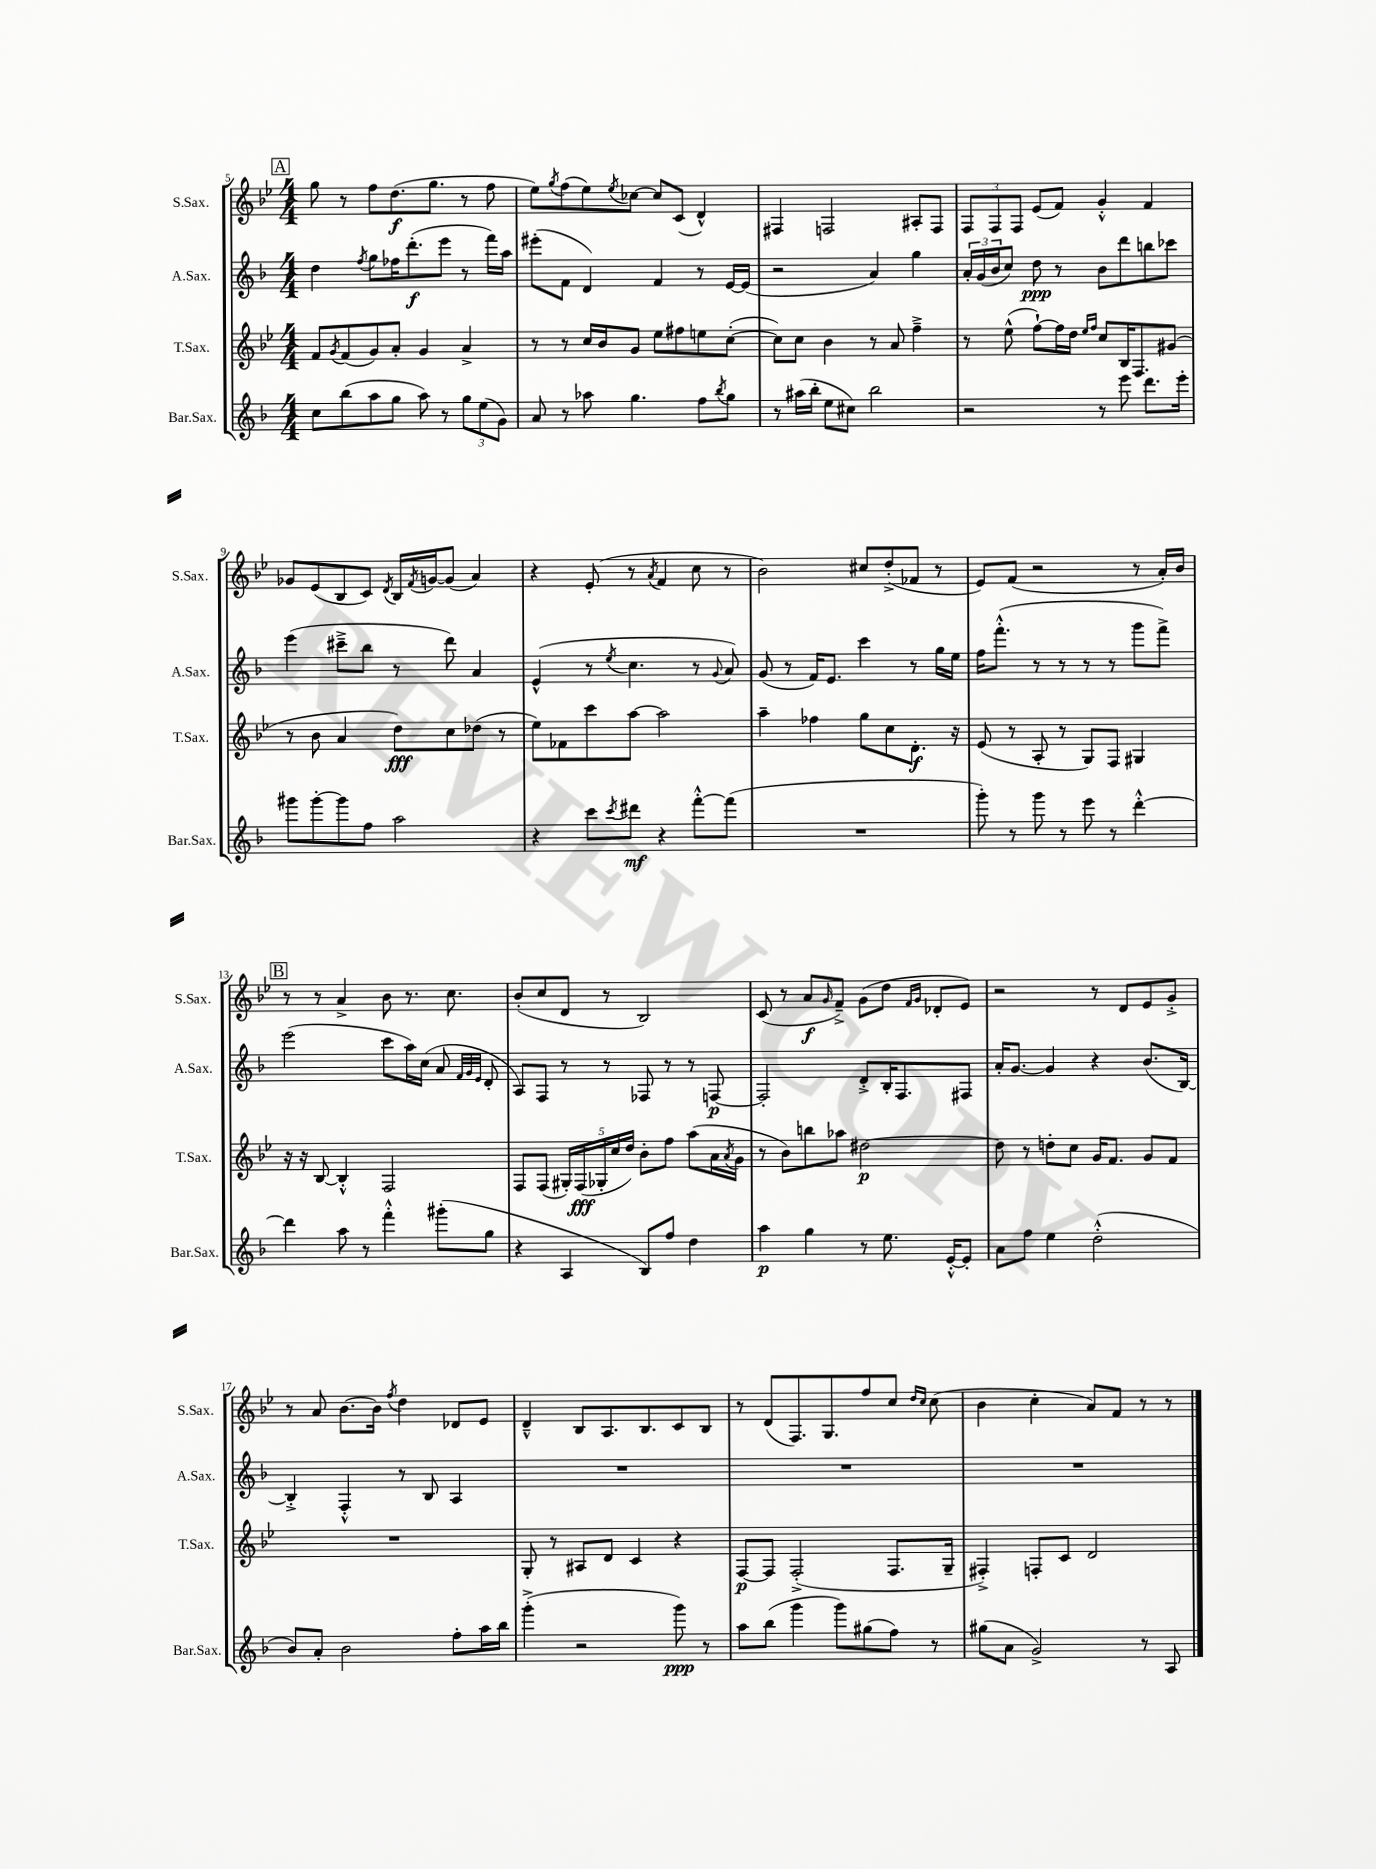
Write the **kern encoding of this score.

**kern	**dynam	**kern	**dynam	**kern	**dynam	**kern	**dynam
*part4	*part4	*part3	*part3	*part2	*part2	*part1	*part1
*staff4	*staff4	*staff3	*staff3	*staff2	*staff2	*staff1	*staff1
*I"Bar.Sax.	*	*I"T.Sax.	*	*I"A.Sax.	*	*I"S.Sax.	*
*I'Bar.Sax.	*	*I'T.Sax.	*	*I'A.Sax.	*	*I'S.Sax.	*
*clefG2	*	*clefG2	*	*clefG2	*	*clefG2	*
*k[b-]	*	*k[b-e-]	*	*k[b-]	*	*k[b-e-]	*
*M4/4	*	*M4/4	*	*M4/4	*	*M4/4	*
!!LO:REH:place=s1:t=A
=5	=5	=5	=5	=5	=5	=5	=5
8cc\L	.	8f/L	.	4dd\	.	8gg\	.
.	.	8qg/	.	.	.	.	.
(8bb-\	.	(8f/	.	.	.	8r	.
.	.	.	.	8qff/	.	.	.
8aa\	.	8g/)	.	8gg\L	.	8ff\L	.
8gg\J	.	8a'/J	.	16ff-X\K	.	(8.dd\	f
.	.	.	.	(8.ddd'\	f	.	.
8aa\)	.	4g/	.	.	.	.	.
.	.	.	.	.	.	8.gg\J	.
8r	.	.	.	8eee\J	.	.	.
12gg\L	.	4a^/	.	8r	.	8r	.
(12ee\	.	.	.	.	.	.	.
.	.	.	.	16fff\LL)	.	8ff\	.
12g\J)	.	.	.	.	.	.	.
.	.	.	.	16aa\JJ	.	.	.
=6	=6	=6	=6	=6	=6	=6	=6
8a/	.	8r	.	(8eee#X'\L	.	8ee-\L)	.
.	.	.	.	.	.	8qgg/	.
8r	.	8r	.	8f\J	.	(8ff\	.
8aa-X\	.	16cc/LL	.	4d/)	.	8ee-\)	.
.	.	16b-/J	.	.	.	.	.
.	.	.	.	.	.	8qee-/	.
4.gg\	.	8g/J	.	.	.	[8cc-X\J	.
.	.	8ee-\L	.	4f/	.	8cc-/L]	.
.	.	8ff#X\	.	.	.	(8c/J	.
8ff\L	.	8een\	.	8r	.	4d^^/)	.
8qbb-/	.	.	.	.	.	.	.
8gg\J	.	([8cc'\J	.	[16e/LL	.	.	.
.	.	.	.	(16e/JJ]	.	.	.
=7	=7	=7	=7	=7	=7	=7	=7
8r	.	8cc\L])	.	2r	.	4F#X/	.
(16aa#X\LL	.	8cc\J	.	.	.	.	.
16bb-'\JJ	.	.	.	.	.	.	.
8ee\L	.	4b-\	.	.	.	2Fn/	.
8cc#X\J)	.	.	.	.	.	.	.
2bb-\	.	8r	.	4a/)	.	.	.
.	.	8a/	.	.	.	.	.
.	.	4ff~^\	.	4gg\	.	8A#X'/L	.
.	.	.	.	.	.	8F/J	.
=8	=8	=8	=8	=8	=8	=8	=8
2r	.	8r	.	24a'/LL	.	12F/L	.
.	.	.	.	(24g/	.	.	.
.	.	.	.	24b-/J	.	12F/	.
.	.	(8ee-^^\	.	8cc/J)	.	.	.
.	.	.	.	.	.	12F/J	.
.	.	[8ff`\L)	.	8dd\	ppp	(8e-/L	.
.	.	16ff\L]	.	8r	.	8f/J)	.
.	.	16dd\JJ	.	.	.	.	.
.	.	16qqee-/LL	.	.	.	.	.
.	.	16qqff/JJ	.	.	.	.	.
8r	.	8cc/L	.	8b-\L	.	4g'^^/	.
8eee\	.	16B-/K	.	8ddd\	.	.	.
.	.	8.F/	.	.	.	.	.
8.ddd\L	.	.	.	8bbn\	.	4f/	.
.	.	(8g#X/J	.	8ccc-X\J	.	.	.
16eee'\Jk	.	.	.	.	.	.	.
!!LO:LB:g=z
=9	=9	=9	=9	=9	=9	=9	=9
8ggg#X\L	.	8r	.	(4eee\	.	8g-X/L	.
[8ggg#'\	.	8b-\	.	.	.	(8e-/	.
8ggg#\]	.	4a/	.	8ccc#X~^\L	.	8B-/	.
8ff\J	.	.	.	8bb-\J	.	8c/J)	.
.	.	.	.	.	.	8qd/	.
2aa\	.	8dd\L)	fff	8r	.	16B-/LL	.
.	.	.	.	.	.	8qf/	.
.	.	.	.	.	.	[16gn/J	.
.	.	8cc\	.	8ddd\)	.	(8g/J]	.
.	.	(8dd-X\J	.	4a/	.	4a/)	.
.	.	8r	.	.	.	.	.
=10	=10	=10	=10	=10	=10	=10	=10
4r	.	8ee-\L)	.	(4e^^/	.	4r	.
.	.	8f-X\	.	.	.	.	.
8ccc\L	.	8ccc\	.	8r	.	(8e-'/	.
8qccc/	.	.	.	8qee/	.	.	.
8ddd#X\J	mf	[8aa\J	.	4.cc\	.	8r	.
.	.	.	.	.	.	8qa/	.
4r	.	2aa\]	.	.	.	4f/	.
[8fff'^^\L	.	.	.	8r	.	8cc\	.
.	.	.	.	8qqg/	.	.	.
(8fff\J]	.	.	.	8a/)	.	8r	.
=11	=11	=11	=11	=11	=11	=11	=11
1r	.	4aa~\	.	(8g/	.	2b-\)	.
.	.	.	.	8r	.	.	.
.	.	4ff-X\	.	16f/KL)	.	.	.
.	.	.	.	8.e/J	.	.	.
.	.	8gg\L	.	4ccc\	.	8cc#X/L	.
.	.	8cc\	.	.	.	(8dd'^/	.
.	.	8.d'\J	f	8r	.	8f-X/J	.
.	.	.	.	16gg\LL	.	8r	.
.	.	16r	.	16ee\JJ	.	.	.
=12	=12	=12	=12	=12	=12	=12	=12
8ggg'\)	.	(8e-/	.	16ff\KL	.	8e-/L)	.
.	.	.	.	(8.fff'^^\J	.	.	.
8r	.	8r	.	.	.	(8f/J	.
8ggg\	.	8A'/	.	8r	.	2r	.
8r	.	8r	.	8r	.	.	.
8eee\	.	8G/L)	.	8r	.	.	.
8r	.	8F/J	.	8r	.	.	.
[4ddd'^^\	.	4G#X/	.	8ggg\L	.	8r	.
.	.	.	.	8fff^\J)	.	16a'/LL)	.
.	.	.	.	.	.	16b-/JJ	.
!!LO:LB:g=z
!!LO:REH:place=s1:t=B
=13	=13	=13	=13	=13	=13	=13	=13
4ddd\]	.	16r	.	(2eee\	.	8r	.
.	.	16r	.	.	.	.	.
.	.	[8B-/	.	.	.	8r	.
8aa\	.	4B-'^^/]	.	.	.	4a^/	.
8r	.	.	.	.	.	.	.
4fff'^^\	.	2F/	.	8ccc\L	.	8b-\	.
.	.	.	.	16aa\L)	.	8.r	.
.	.	.	.	(16cc\JJ	.	.	.
(8ggg#X'\L	.	.	.	8a/	.	.	.
.	.	.	.	.	.	8.cc\	.
.	.	.	.	32qqf/LLL	.	.	.
.	.	.	.	32qqg/	.	.	.
.	.	.	.	32qqe/JJJ	.	.	.
8gg\J	.	.	.	8d'/	.	.	.
=14	=14	=14	=14	=14	=14	=14	=14
4r	.	8F/L	.	8A/L)	.	(8b-'/L	.
.	.	(8F/J	.	8F/J	.	8cc/	.
4A/	.	20G#X'/LL)	.	8r	.	8d/J	.
.	.	(20F/	fff	.	.	.	.
.	.	20G-X'/	.	.	.	.	.
.	.	.	.	8r	.	8r	.
.	.	20cc/	.	.	.	.	.
.	.	20dd/JJ)	.	.	.	.	.
8B-/L)	.	8b-'\L	.	8F-X/	.	2B-/)	.
8ff/J	.	8ff\J	.	8r	.	.	.
4dd\	.	(8aa\L	.	8r	.	.	.
.	.	16a\L	.	[8Fn/	p	.	.
.	.	8qa/	.	.	.	.	.
.	.	16g\JJ	.	.	.	.	.
=15	=15	=15	=15	=15	=15	=15	=15
4aa\	p	8r	.	2F'/]	.	(8c/	.
.	.	8b-\L)	.	.	.	8r	.
4gg\	.	8bbn\	.	.	.	8a/L	f
.	.	.	.	.	.	16qqg/	.
.	.	8aa-X\J	.	.	.	8f~^/J)	.
8r	.	[2dd#X\	p	8d'^/L	.	(8g\L	.
8.ee\	.	.	.	16B-'/K	.	8dd\J	.
.	.	.	.	8.F/	.	.	.
.	.	.	.	.	.	16qqf/LL	.
.	.	.	.	.	.	16qqg/JJ	.
.	.	.	.	.	.	8d-X'/L	.
[16e'^^/KL	.	.	.	.	.	.	.
8e'/J]	.	.	.	8F#X/J	.	8e-/J)	.
=16	=16	=16	=16	=16	=16	=16	=16
8a\L	.	8dd#\]	.	16a'/KL	.	2r	.
.	.	.	.	[8.g/J	.	.	.
8ff\J	.	8r	.	.	.	.	.
4ee\	.	8ddn'\L	.	4g/]	.	.	.
.	.	8cc\J	.	.	.	.	.
(2dd'^^\	.	16g/KL	.	4r	.	8r	.
.	.	8.f/J	.	.	.	.	.
.	.	.	.	.	.	8d/L	.
.	.	8g/L	.	(8.b-/L	.	8e-/	.
.	.	8f/J	.	.	.	8g'^/J	.
.	.	.	.	[16B-/Jk)	.	.	.
!!LO:LB:g=z
=17	=17	=17	=17	=17	=17	=17	=17
8b-/L)	.	1r	.	4B-'^/]	.	8r	.
8a'/J	.	.	.	.	.	8a/	.
2b-\	.	.	.	4F'^^/	.	[8.b-\L	.
.	.	.	.	.	.	16b-\Jk]	.
.	.	.	.	.	.	8qff/	.
.	.	.	.	8r	.	4dd\	.
.	.	.	.	8B-/	.	.	.
8ff'\L	.	.	.	4A/	.	8d-X/L	.
16aa\L	.	.	.	.	.	8e-/J	.
16bb-\JJ	.	.	.	.	.	.	.
=18	=18	=18	=18	=18	=18	=18	=18
(4ggg'^\	.	8G'/	.	1r	.	4d~^^/	.
.	.	8r	.	.	.	.	.
2r	.	8A#X/L	.	.	.	8B-/L	.
.	.	8d/J	.	.	.	8.A/	.
.	.	4c/	.	.	.	.	.
.	.	.	.	.	.	8.B-/	.
8ggg\)	ppp	4r	.	.	.	8c/	.
8r	.	.	.	.	.	8B-/J	.
=19	=19	=19	=19	=19	=19	=19	=19
8aa\L	.	[8F/L	p	1r	.	8r	.
(8bb-\J	.	8F/J]	.	.	.	(8d/L	.
4ggg\	.	(2F'^/	.	.	.	8.F/)	.
.	.	.	.	.	.	8.G/	.
8ggg\L)	.	.	.	.	.	.	.
(8gg#X\	.	.	.	.	.	8ff/	.
8ff\J)	.	8.F/L	.	.	.	8cc/J	.
.	.	.	.	.	.	16qqdd/LL	.
.	.	.	.	.	.	16qqcc/JJ	.
8r	.	.	.	.	.	(8cc\	.
.	.	16G~/Jk	.	.	.	.	.
=20	=20	=20	=20	=20	=20	=20	=20
(8gg#X\L	.	4F#X'^/)	.	1r	.	4b-\	.
8a\J	.	.	.	.	.	.	.
2g^/)	.	8Fn'/L	.	.	.	4cc'\	.
.	.	8c/J	.	.	.	.	.
.	.	2d/	.	.	.	8a/L)	.
.	.	.	.	.	.	8f/J	.
8r	.	.	.	.	.	8r	.
8A/	.	.	.	.	.	8r	.
==	==	==	==	==	==	==	==
*-	*-	*-	*-	*-	*-	*-	*-
